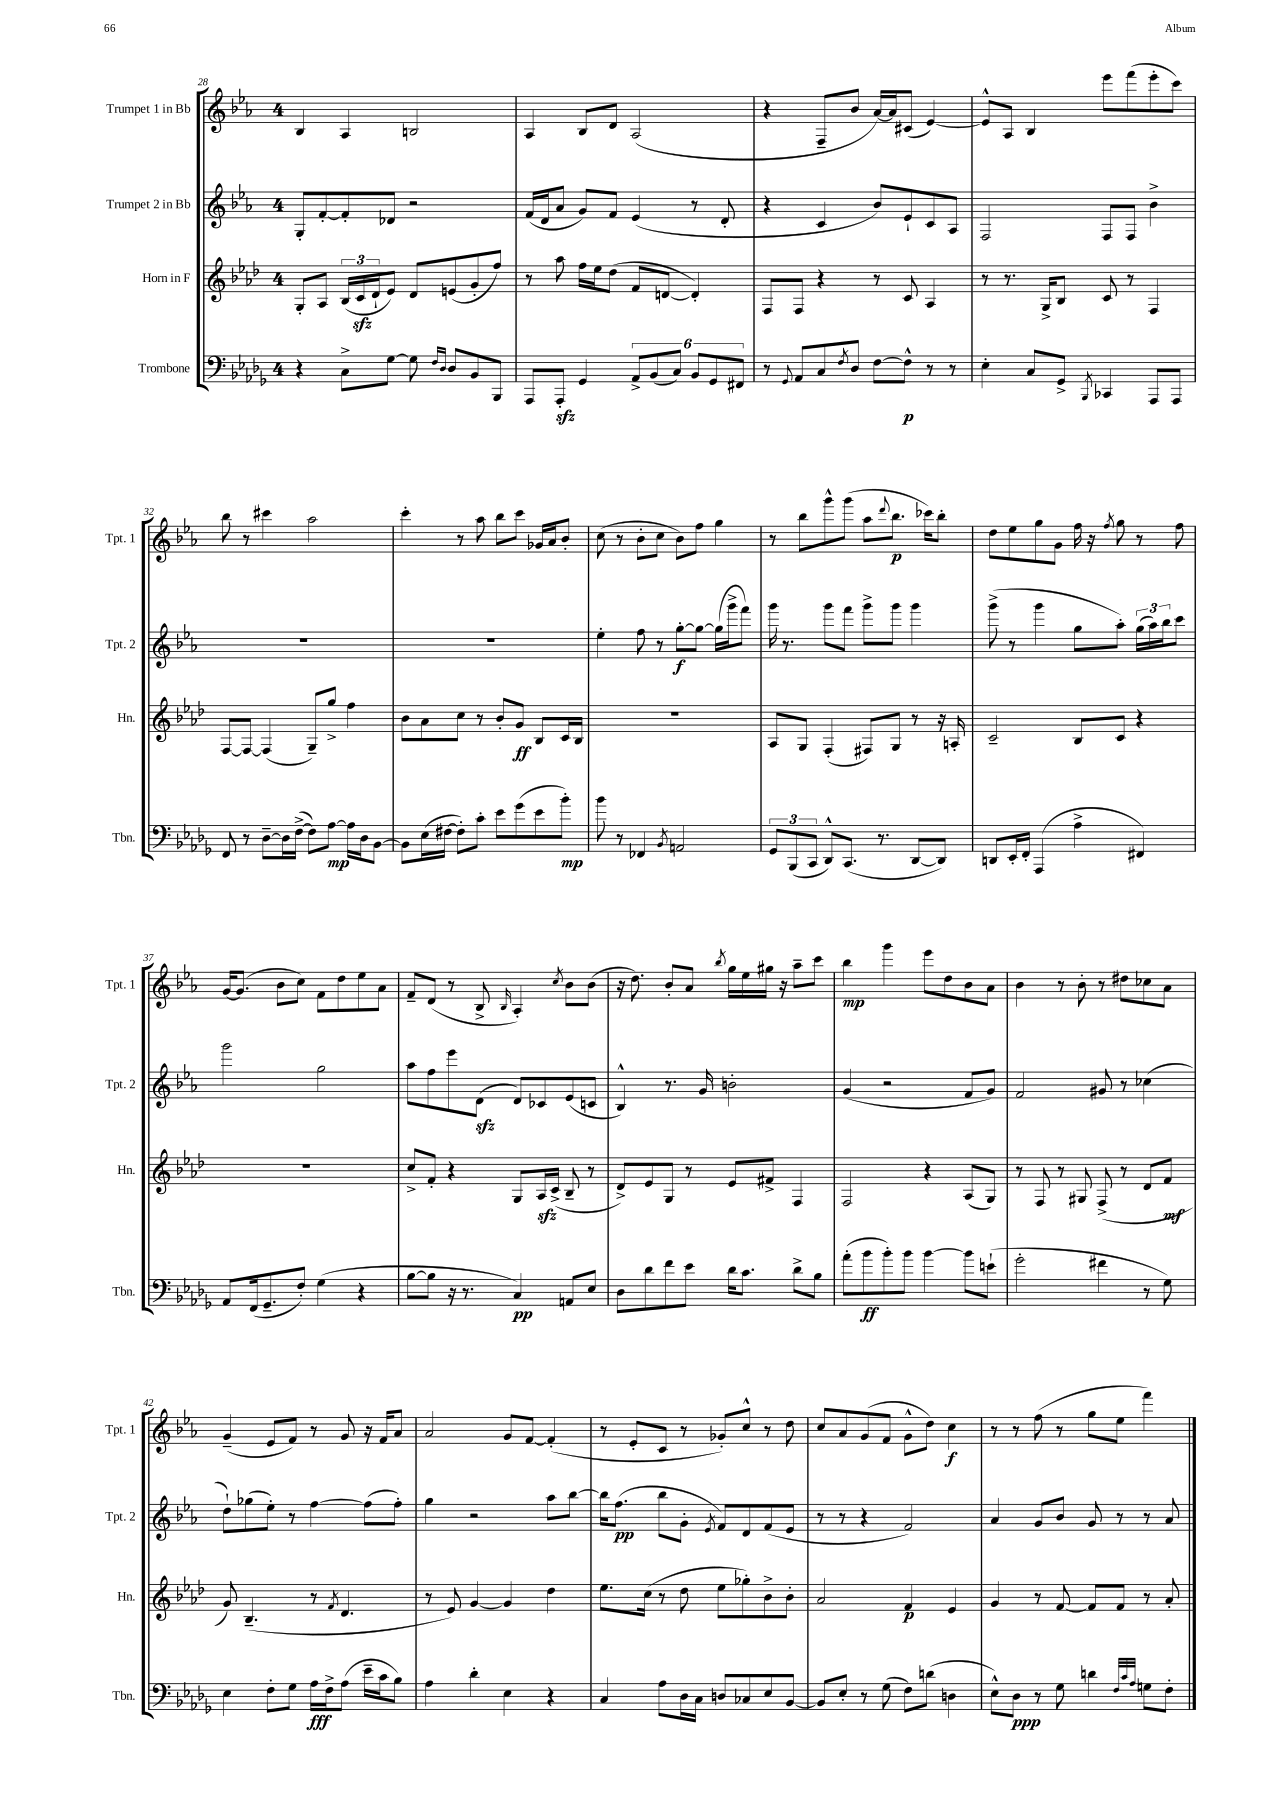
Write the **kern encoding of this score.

**kern	**kern	**kern	**kern
*staff4	*staff3	*staff2	*staff1
*clefF4	*clefG2	*clefG2	*clefG2
*k[b-e-a-d-g-]	*k[b-e-a-d-]	*k[b-e-a-]	*k[b-e-a-]
*M4/4	*M4/4	*M4/4	*M4/4
4r	8G'	8G'	4B-
.	8A-	[8f'	.
8C^	(24B-	8f']	4A-
.	24c	.	.
.	24d-`	.	.
[8G-	8e-)	8d-	.
8G-]	8d-	2r	2B
16qqF	.	.	.
16qqD-	.	.	.
8D-	(8e	.	.
8BB-	8g'	.	.
8BBB-	8ff)	.	.
=	=	=	=
8AAA-	8r	(16f	4A-
.	.	16d	.
8AAA-'	8aa-	8a-	.
4GG-	16ff	8g)	8B-
.	16ee-	.	.
.	(8dd-	8f	8d
12AA-^	8f	(4e-	(2A-
(12BB-	.	.	.
.	[8d	.	.
12C)	.	.	.
12BB-	4d'])	8r	.
12GG-	.	.	.
.	.	8d'	.
12FF#	.	.	.
=	=	=	=
8r	8F	4r	4r
8qqGG-	.	.	.
8AA-	8F	.	.
8C	4r	4c	8F~
8qF	.	.	.
8D-	.	.	8b-
[8F	8r	8b-)	[16a-)
.	.	.	16a-]
8F^^]	8c	8e-`	(8c#
8r	4A-	8c	[4e-)
8r	.	8A-	.
=	=	=	=
4E-'	8r	2F	8e-^^]
.	8.r	.	8A-
8C	.	.	4B-
.	16G^	.	.
8GG-^	8B-	.	.
8qBBB-	.	.	.
4CC-	8c	8F	8eee-
.	8r	8F	(8fff
8AAA-	4F	4b-^	8eee-'
8AAA-	.	.	8ccc)
=	=	=	=
8FF	[8F	1r	8bb-
8r	8F_	.	8r
[8D-~	(4F]	.	4ccc#
16D-]	.	.	.
([16F^	.	.	.
8F])	8G~)	.	2aa-
[8A-	8gg^	.	.
16A-]	4ff	.	.
16D-	.	.	.
[8BB-	.	.	.
=	=	=	=
8BB-]	8b-	1r	4ccc'
(16E-	8a-	.	.
[16F#	.	.	.
8F#'])	8cc	.	8r
8c'	8r	.	8aa-
8e-	8b-'	.	8bb-
(8g-	8g	.	8ccc
8e-	8B-	.	16g-
.	.	.	16a-
8b-')	16c	.	8b-'
.	16B-	.	.
=	=	=	=
8b-	1r	4ee-'	(8cc
8r	.	.	8r
4FF-	.	8ff	8b-'
.	.	8r	8cc
8qBB-	.	.	.
2AA	.	[8gg'	8b-)
.	.	8gg_	8ff
.	.	(16gg]	4gg
.	.	16ggg^	.
.	.	8fff)	.
=	=	=	=
12GG-	8A-	16ggg	8r
.	.	8.r	.
(12BBB-	.	.	.
.	8G	.	8bb-
12CC	.	.	.
8DD-^^)	(4F'	8ggg	8ggg^^
(8.CC	.	8fff	(8ggg
.	8F#)	8ggg^	8aa-
8.r	.	.	.
.	.	.	8qqddd
.	8G	8ggg	8.bb-
[8DD-	8r	4ggg	.
.	.	.	16ccc-)
8DD-])	16r	.	8bb-'
.	16A'	.	.
=	=	=	=
8DD	2c~	(8ggg^	8dd
16EE-'	.	8r	8ee-
16FF'	.	.	.
(4AAA-	.	4ggg	8gg
.	.	.	8g
4A-^	8B-	8gg	16ff
.	.	.	16r
.	.	.	8qff
.	8c	8aa-')	8gg
4FF#)	4r	(24gg	8r
.	.	24aa-)	.
.	.	24bb-	.
.	.	8ccc	8ff
=	=	=	=
8AA-	1r	2ggg	[16g
.	.	.	(8.g]
(16FF	.	.	.
8.GG-~	.	.	.
.	.	.	8b-
8F')	.	.	8cc)
(4G-	.	2gg	8f
.	.	.	8dd
4r	.	.	8ee-
.	.	.	8a-
=	=	=	=
[8B-	8cc^	8aa-	8f~
8B-]	8f'	8ff	(8d
16r	4r	8eee-	8r
8.r	.	.	.
.	.	(8d	8B-^
.	.	.	16qqB-
4C)	8G	8d)	4A-')
.	16A-	8c-	.
.	(16c^	.	.
.	.	.	8qcc
8AA	8B-~	(8e-	8b-
8E-	8r	8c	(8b-
=	=	=	=
8D-	8d-^)	4B-^^)	16r
.	.	.	8.dd)
8d-	8e-	.	.
8f	8G	8.r	8b-'
8e-	8r	.	8a-
.	.	16g	.
.	.	.	8qbb-
16d-	8e-	2b'	16gg
8.c	.	.	16ee-
.	8f#^	.	16gg#
.	.	.	16r
8d-^	4F	.	8aa-~
8B-	.	.	8ccc
=	=	=	=
(8a-'	2F	(4g	4bb-
8b-	.	.	.
8b-')	.	2r	4ggg
8b-	.	.	.
[4b-	4r	.	8eee-
.	.	.	8dd
8b-]	(8A-	8f	8b-
(8e`	8G)	8g)	8a-
=	=	=	=
2g-'	8r	2f	4b-
.	8F	.	.
.	8r	.	8r
.	8G#	.	8b-'
4f#	(8F^	8g#	8r
.	8r	8r	8dd#
8r	8d-	(4cc-	8cc-
8G-)	8f	.	8a-
=	=	=	=
4E-	8g)	8dd`)	(4g~
.	(4.B-~	(8gg-	.
8F'	.	8ee-')	8e-
8G-	.	8r	8f)
16A-	8r	[4ff	8r
16F^	.	.	.
.	8qf	.	.
(8A-	4.d-	.	8g
16e-~	.	(8ff]	16r
16c	.	.	16f
8B-)	.	8ff')	8a-
=	=	=	=
4A-	8r	4gg	2a-
.	8e-)	.	.
4d-'	[4g	2r	.
4E-	4g]	.	8g
.	.	.	[8f
4r	4dd-	8aa-	(4f']
.	.	[8bb-	.
=	=	=	=
4C	8.ee-	16bb-]	8r
.	.	(8.ff	.
.	.	.	8e-'
.	(16cc	.	.
8A-	8r	8bb-	8c
16D-	8dd-	8g'	8r
16C	.	.	.
.	.	8qe-	.
8D	8ee-	8f)	8g-')
8C-	8gg-')	8d	8cc^^
8E-	8b-^	(8f	8r
[8BB-	8b-'	8e-	8dd
=	=	=	=
8BB-]	2a-	8r	8cc
8E-'	.	8r	8a-
8r	.	4r	(8g
(8G-	.	.	8f
8F)	4f	2f)	8g^^
(8d	.	.	8dd)
4D	4e-	.	4cc
=	=	=	=
8E-^^)	4g	4a-	8r
8D-	.	.	8r
8r	8r	8g	(8ff
8G-	[8f	8b-	8r
4d	8f]	8g	8gg
.	8f	8r	8ee-
32qqF	.	.	.
32qqc	.	.	.
32qqA-	.	.	.
8G	8r	8r	4fff)
8F'	8a-'	8a-	.
==	==	==	==
*-	*-	*-	*-
